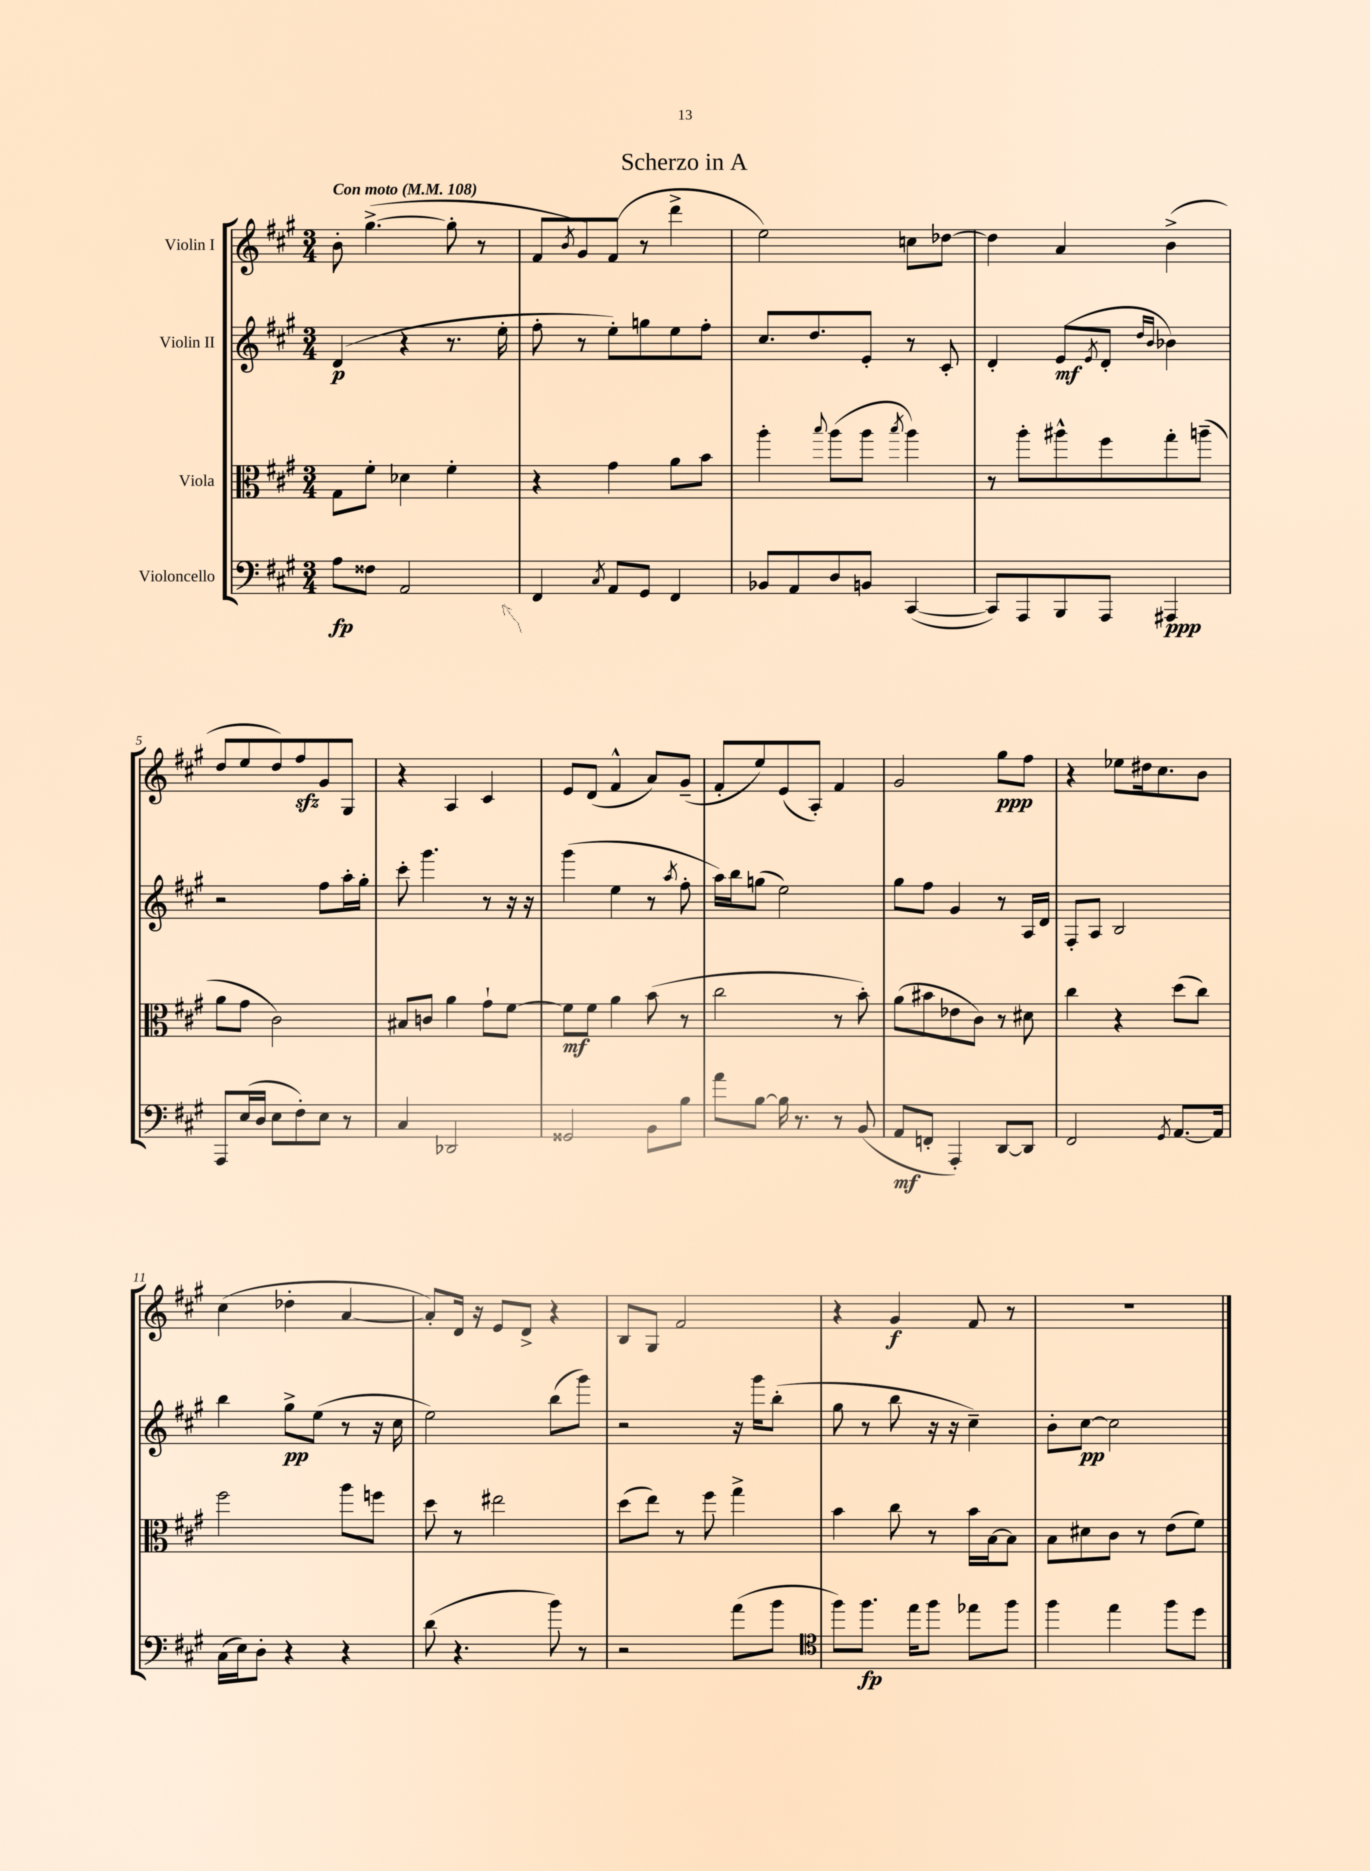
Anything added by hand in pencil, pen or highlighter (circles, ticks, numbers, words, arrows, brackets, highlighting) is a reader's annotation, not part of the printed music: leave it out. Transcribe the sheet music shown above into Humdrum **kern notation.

**kern	**kern	**kern	**kern
*staff4	*staff3	*staff2	*staff1
*clefF4	*clefC3	*clefG2	*clefG2
*k[f#c#g#]	*k[f#c#g#]	*k[f#c#g#]	*k[f#c#g#]
*M3/4	*M3/4	*M3/4	*M3/4
*MM108	*MM108	*MM108	*MM108
8A	8G#	(4d	8b'
8F##	8f#'	.	([4.gg#^
2AA	4d-	4r	.
.	4f#'	8.r	8gg#']
.	.	.	8r
.	.	16ee'	.
=	=	=	=
4FF#	4r	8ff#'	8f#
.	.	.	8qb
.	.	8r	8g#)
8qC#	.	.	.
8AA	4g#	8ee')	(8f#
8GG#	.	8gg	8r
4FF#	8a	8ee	4ddd^
.	8b	8ff#'	.
=	=	=	=
8BB-	4aa'	8.cc#	2ee)
8AA	.	.	.
.	.	8.dd	.
.	8qqbb	.	.
8D	(8aa	.	.
8BB	8aa	8e'	.
.	8qbb	.	.
([4CC#	4aa)	8r	8cc
.	.	8c#'	[8dd-
=	=	=	=
8CC#])	8r	4d'	4dd-]
8AAA	8aa'	.	.
8BBB	8aa#^^	(8e	4a
.	.	8qe	.
8AAA	8ff#	8d'	.
.	.	16qqdd	.
.	.	16qqb	.
4AAA#	8gg#'	4b-)	(4b^
.	(8aa~	.	.
=	=	=	=
8AAA	8a	2r	8dd
(16E	8g#	.	8ee
16D	.	.	.
8E	2c#)	.	8dd)
8F#')	.	.	8ff#
8E	.	8ff#	8g#
8r	.	16aa'	8G#
.	.	16gg#'	.
=	=	=	=
4C#	8B#	8ccc#'	4r
.	8c	4.ggg#	.
2DD-	4a	.	4A
.	8g#`	8r	4c#
.	[8f#	16r	.
.	.	16r	.
=	=	=	=
2GG##	8f#]	(4ggg#	8e
.	8f#	.	(8d
.	4a	4ee	4f#^^
8BB	(8b	8r	8a)
.	.	8qaa	.
8B	8r	8ff#'	(8g#~
=	=	=	=
8a	2cc#	16aa)	8f#'
.	.	16bb	.
[8B	.	(8gg	8ee)
16B]	.	2ee)	(8e
8.r	.	.	.
.	.	.	8A')
8r	8r	.	4f#
(8BB	8b')	.	.
=	=	=	=
8AA	(8a	8gg#	2g#
8FF'	8b#	8ff#	.
4AAA')	8e-	4g#	.
.	8c#)	.	.
[8DD	8r	8r	8gg#
8DD]	8d#	16A	8ff#
.	.	16d	.
=	=	=	=
2FF#	4cc#	8F#'	4r
.	.	8A	.
.	4r	2B	8ee-
.	.	.	16dd#
.	.	.	8.cc#
8qGG#	.	.	.
[8.AA	(8dd	.	.
.	8cc#)	.	8b
16AA]	.	.	.
=	=	=	=
(16C#	2ff#	4bb	(4cc#
16E)	.	.	.
8D'	.	.	.
4r	.	8gg#^	4dd-'
.	.	(8ee	.
4r	8aa	8r	[4a
.	8ff	16r	.
.	.	16cc#	.
=	=	=	=
(8d	8dd	2ee)	8a'])
4.r	8r	.	16d
.	.	.	16r
.	2ee#	.	8e
.	.	.	8d^
8b)	.	(8bb	4r
8r	.	8ggg#)	.
=	=	=	=
2r	(8dd	2r	8B
.	8ee)	.	8G#
.	8r	.	2f#
.	8ff#	.	.
(8a	4gg#^	16r	.
.	.	16ggg#	.
8b	.	(8bb'	.
=	=	=	=
*clefC4	*	*	*
8ff#)	4b	8gg#	4r
8.ff#	.	8r	.
.	8cc#	8bb	4g#
16ee	.	.	.
8ff#	8r	16r	.
.	.	16r	.
8ee-	16b	4cc#~)	8f#
.	[16B	.	.
8ff#	8B]	.	8r
=	=	=	=
4ff#	8B	8b'	2.r
.	8d#	[8cc#	.
4ee	8c#	2cc#]	.
.	8r	.	.
8ff#	(8e	.	.
8dd	8f#)	.	.
==	==	==	==
*-	*-	*-	*-
